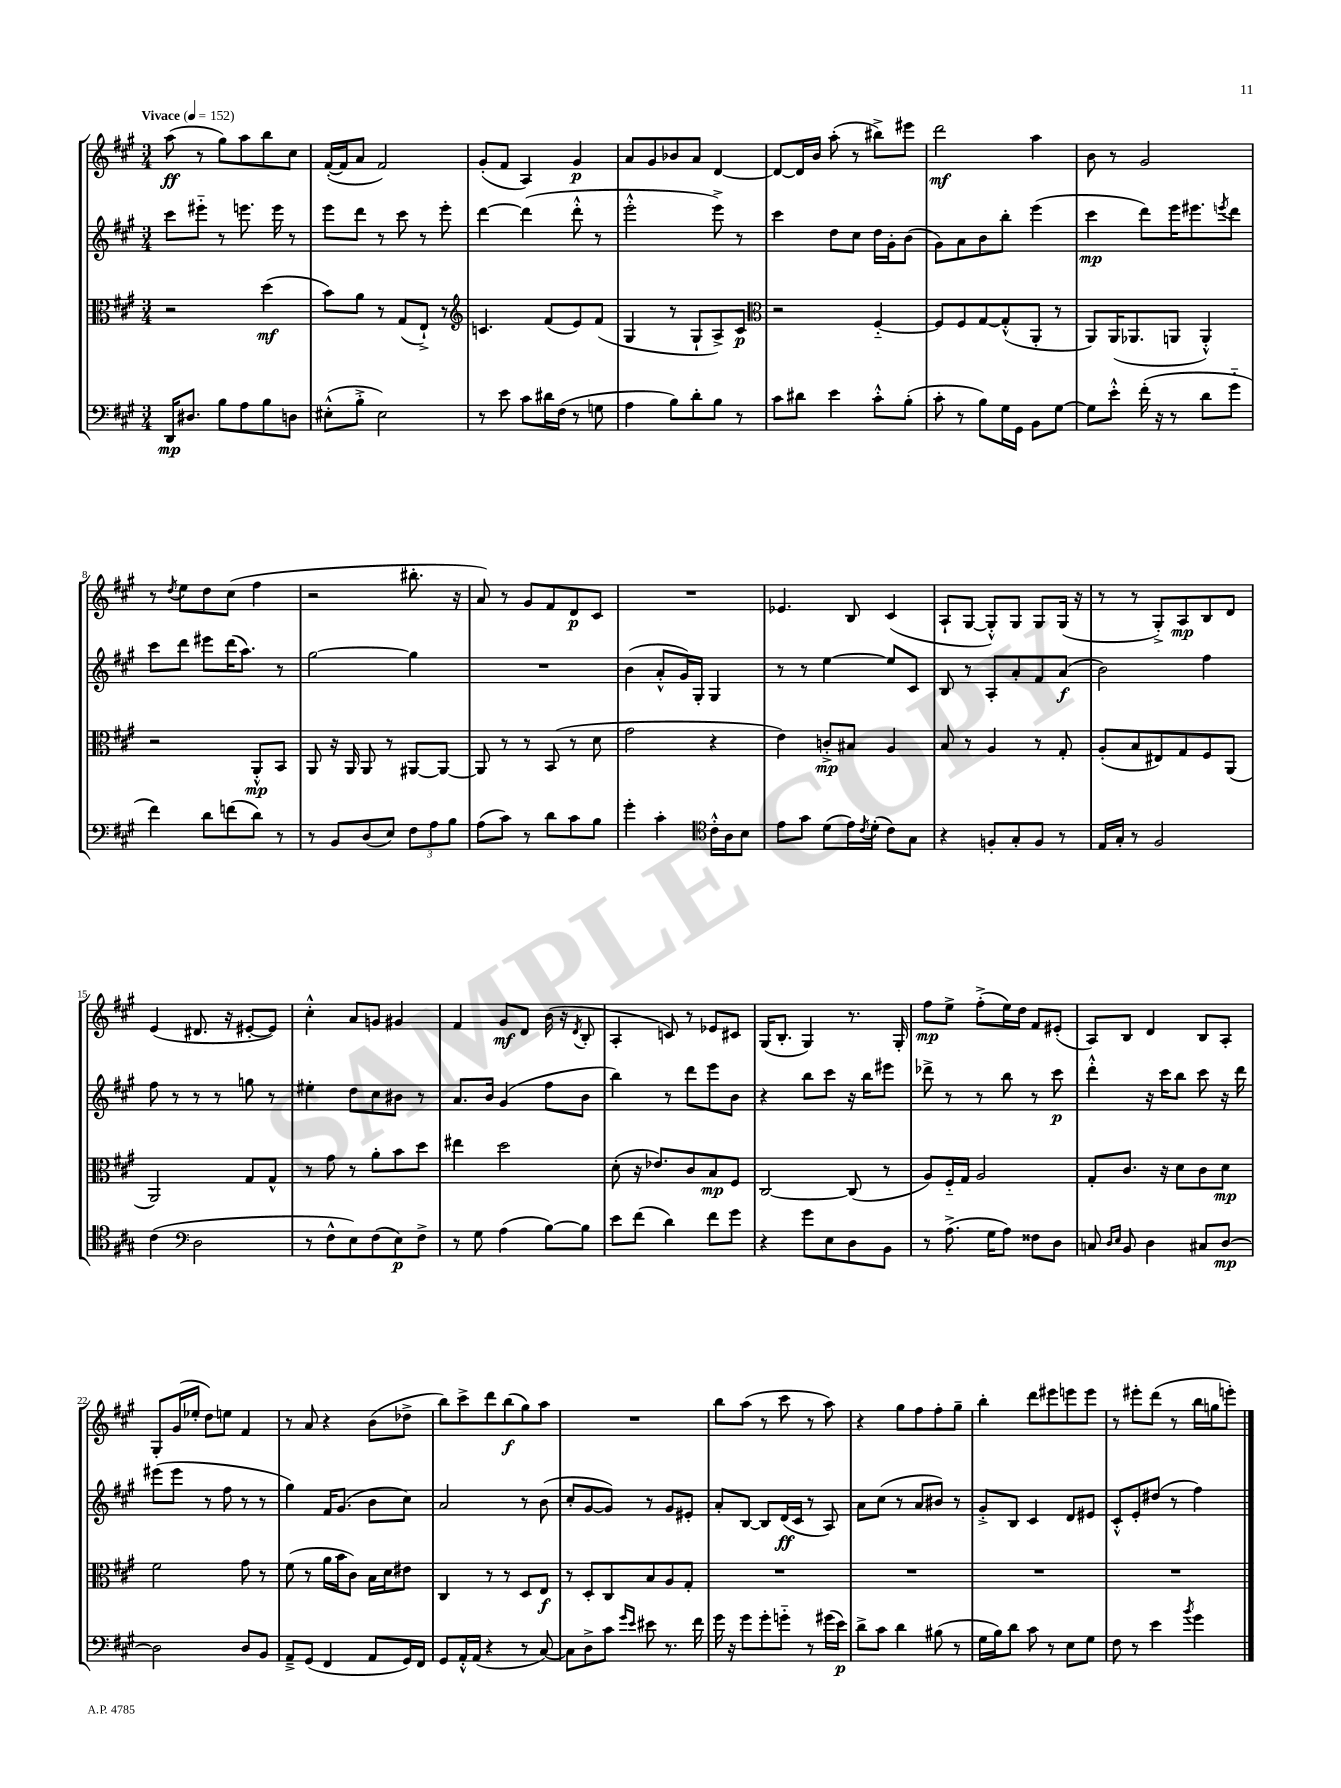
<<
\new StaffGroup <<
\new Staff = "s0" {
    \clef treble \key a \major \numericTimeSignature \time 3/4 \tempo "Vivace" 4 = 152
    a''8\ff( r8 gis''8) a''8 b''8 cis''8 |
    fis'16~-.( fis'16 a'8 fis'2) |
    gis'8-.( fis'8 a4) gis'4\p |
    a'8 gis'8 bes'8 a'8 d'4~ |
    d'8~ d'16 b'16 a''8-.( r8 bis''8->) eis'''8 |
    d'''2\mf a''4 |
    b'8 r8 gis'2 |
    r8 \acciaccatura { d''8 } e''8 d''8 cis''8( fis''4 |
    r2 bis''8.-. r16 |
    a'8) r8 gis'8 fis'8 d'8\p cis'8 |
    R2. |
    ees'4. b8 cis'4( |
    a8-! gis8~ gis8-.-^) gis8 gis8 gis16( r16 |
    r8 r8 gis8-.->) a8\mp b8 d'8 |
    e'4( dis'8. r16 eis'8~-. eis'8) |
    cis''4-.-^ a'8 g'8 gis'4 |
    fis'4 gis'8\mf d'8 b'16( r16 \acciaccatura { d'8 } b8-. |
    a4-. c'8) r8 ees'8 cis'8 |
    gis16( b8.-. gis4) r8. gis16-. |
    fis''8\mp e''8-> fis''8-.->( e''16) d''16 fis'8 eis'8-.( |
    a8) b8 d'4 b8 a8-. |
    gis8-. gis'16( ees''16-. d''8) e''8 fis'4 |
    r8 a'8 r4 b'8( des''8-> |
    b''8) cis'''8-> d'''8 b''8\f( gis''8) a''8 |
    R2. |
    b''8 a''8( r8 cis'''8 r8 a''8) |
    r4 gis''8 fis''8 fis''8-. gis''8-- |
    b''4-. d'''8 eis'''8 e'''8 e'''8 |
    r8 eis'''8-. d'''8( r8 b''16 g''16 e'''8-.) \bar "|." |
}
\new Staff = "s1" {
    \clef treble \key a \major \numericTimeSignature \time 3/4
    cis'''8 eis'''8-_ r8 e'''8. e'''16 r8 |
    e'''8 d'''8 r8 cis'''8 r8 e'''8-. |
    d'''4~ d'''4( d'''8-.-^ r8 |
    e'''2-.-^ e'''8->) r8 |
    cis'''4 d''8 cis''8 d''16 gis'16-. b'8( |
    gis'8) a'8 b'8 b''8-. e'''4( |
    cis'''4\mp d'''8) e'''16 eis'''8. \acciaccatura { e'''8 } d'''8 |
    cis'''8 d'''8 eis'''8 d'''16( a''8.) r8 |
    gis''2~ gis''4 |
    R2. |
    b'4( a'8-.-^ gis'16) gis16-. gis4 |
    r8 r8 e''4~ e''8 cis'8 |
    b8 r8 a8-. a'8-. fis'8 a'8\f( |
    b'2) fis''4 |
    fis''8 r8 r8 r8 g''8 r8 |
    eis''4-. d''8 cis''8 bis'8 r8 |
    a'8. b'16 gis'4( fis''8 b'8 |
    b''4) r8 d'''8 e'''8 b'8 |
    r4 b''8 cis'''8 r16 b''16 eis'''8 |
    des'''8-> r8 r8 b''8 r8 cis'''8\p |
    d'''4-.-^ r16 cis'''16 b''8 cis'''8 r16 d'''16 |
    eis'''8( eis'''8 r8 fis''8 r8 r8 |
    gis''4) fis'16 gis'8.( b'8 cis''8) |
    a'2 r8 b'8( |
    cis''8-. gis'8~ gis'8) r8 gis'8 eis'8-. |
    a'8-. b8~ b8 d'16\ff( cis'16 r8 a8) |
    a'8 cis''8( r8 a'8 bis'8) r8 |
    gis'8-.-> b8 cis'4 d'8 eis'8 |
    cis'8-.-^ e'8-. dis''8( r8 fis''4) \bar "|." |
}
\new Staff = "s2" {
    \clef alto \key a \major \numericTimeSignature \time 3/4
    r2 d''4\mf( |
    b'8) a'8 r8 gis8( e8-!->) r8 |
    \clef treble c'4. fis'8( e'8) fis'8( |
    gis4 r8 gis8-! a8->) cis'8\p |
    \clef alto r2 fis4~-_ |
    fis8 fis8 gis8~ gis8-.-^( a,8-. r8 |
    a,8) a,16( aes,8. a,8 a,4-.-^) |
    r2 a,8-.-^\mp b,8 |
    a,8 r16 a,16 a,8 r8 ais,8~ ais,8~ |
    ais,8 r8 r8 b,8( r8 d'8 |
    gis'2 r4 |
    e'4) c'8-.->\mp bis8 a4 |
    b8 r8 a4 r8 gis8-. |
    a8-.( b8 eis8) gis8 fis8 a,8( |
    a,2) gis8 gis8-^ |
    r8 gis'8 r8 a'8-. b'8 d''8 |
    eis''4 d''2 |
    d'8-.( r16 ees'8.) cis'8 b8\mp fis8 |
    cis2~ cis8( r8 |
    a8) fis16-_ gis16 a2 |
    gis8-. cis'8. r16 d'8 cis'8 d'8\mp |
    fis'2 gis'8 r8 |
    fis'8( r8 a'16 b'16 cis'8) b16 d'16 eis'8 |
    cis4 r8 r8 d8 e8\f |
    r8 d8-. cis8 b8 a8 gis8-. |
    R2. |
    R2. |
    R2. |
    R2. \bar "|." |
}
\new Staff = "s3" {
    \clef bass \key a \major \numericTimeSignature \time 3/4
    d,16\mp dis8. b8 a8 b8 d8 |
    eis8-.-^( b8-.-> eis2) |
    r8 e'8 cis'8 dis'16 fis16( r8 g8 |
    a4 b8) d'8-. b8 r8 |
    cis'8 dis'8 e'4 cis'8-.-^ b8-.( |
    cis'8-. r8 b8) gis16 gis,16 b,8 gis8~ |
    gis8 e'8-.-^ fis'16-.( r16 r8 d'8 gis'8-_ |
    fis'4) d'8 f'8( d'8) r8 |
    r8 b,8 d8( e8) \tuplet 3/2 { fis8 a8 b8 } |
    a8( cis'8) r8 d'8 cis'8 b8 |
    gis'4-. cis'4-. \clef tenor cis'16-.-^ a16 b8 |
    e'8 gis'8 d'8( e'16) \acciaccatura { cis'8 } d'16-.( cis'8) gis8 |
    r4 f8-. gis8-. f8 r8 |
    e16 gis16-. r8 fis2 |
    cis'4( \clef bass d2 |
    r8 fis8-^ e8) fis8( e8\p) fis8-> |
    r8 gis8 a4( b8~) b8 |
    e'8 fis'8( d'4) fis'8 gis'8 |
    r4 gis'8 e8 d8 b,8 |
    r8 a8.->( gis16 a8) fisis8 d8 |
    c8 \grace { d16 e16 } b,8 d4 cis8 d8~\mp |
    d2 d8 b,8 |
    a,8---> gis,8( fis,4 a,8 gis,16) fis,16 |
    gis,8 a,16-.-^ a,16( r4 r8 cis8~) |
    cis8 d8-> cis'8 \grace { gis'16 e'16 } eis'8 r8. fis'16 |
    gis'16 r16 gis'8 gis'8-. g'8-_ r8 gis'16( e'16\p) |
    d'8-> cis'8 d'4 bis8( r8 |
    gis16 b16) d'8 cis'8 r8 e8 gis8 |
    fis8 r8 e'4 \acciaccatura { b'8 } gis'4 \bar "|." |
}
>>
>>
